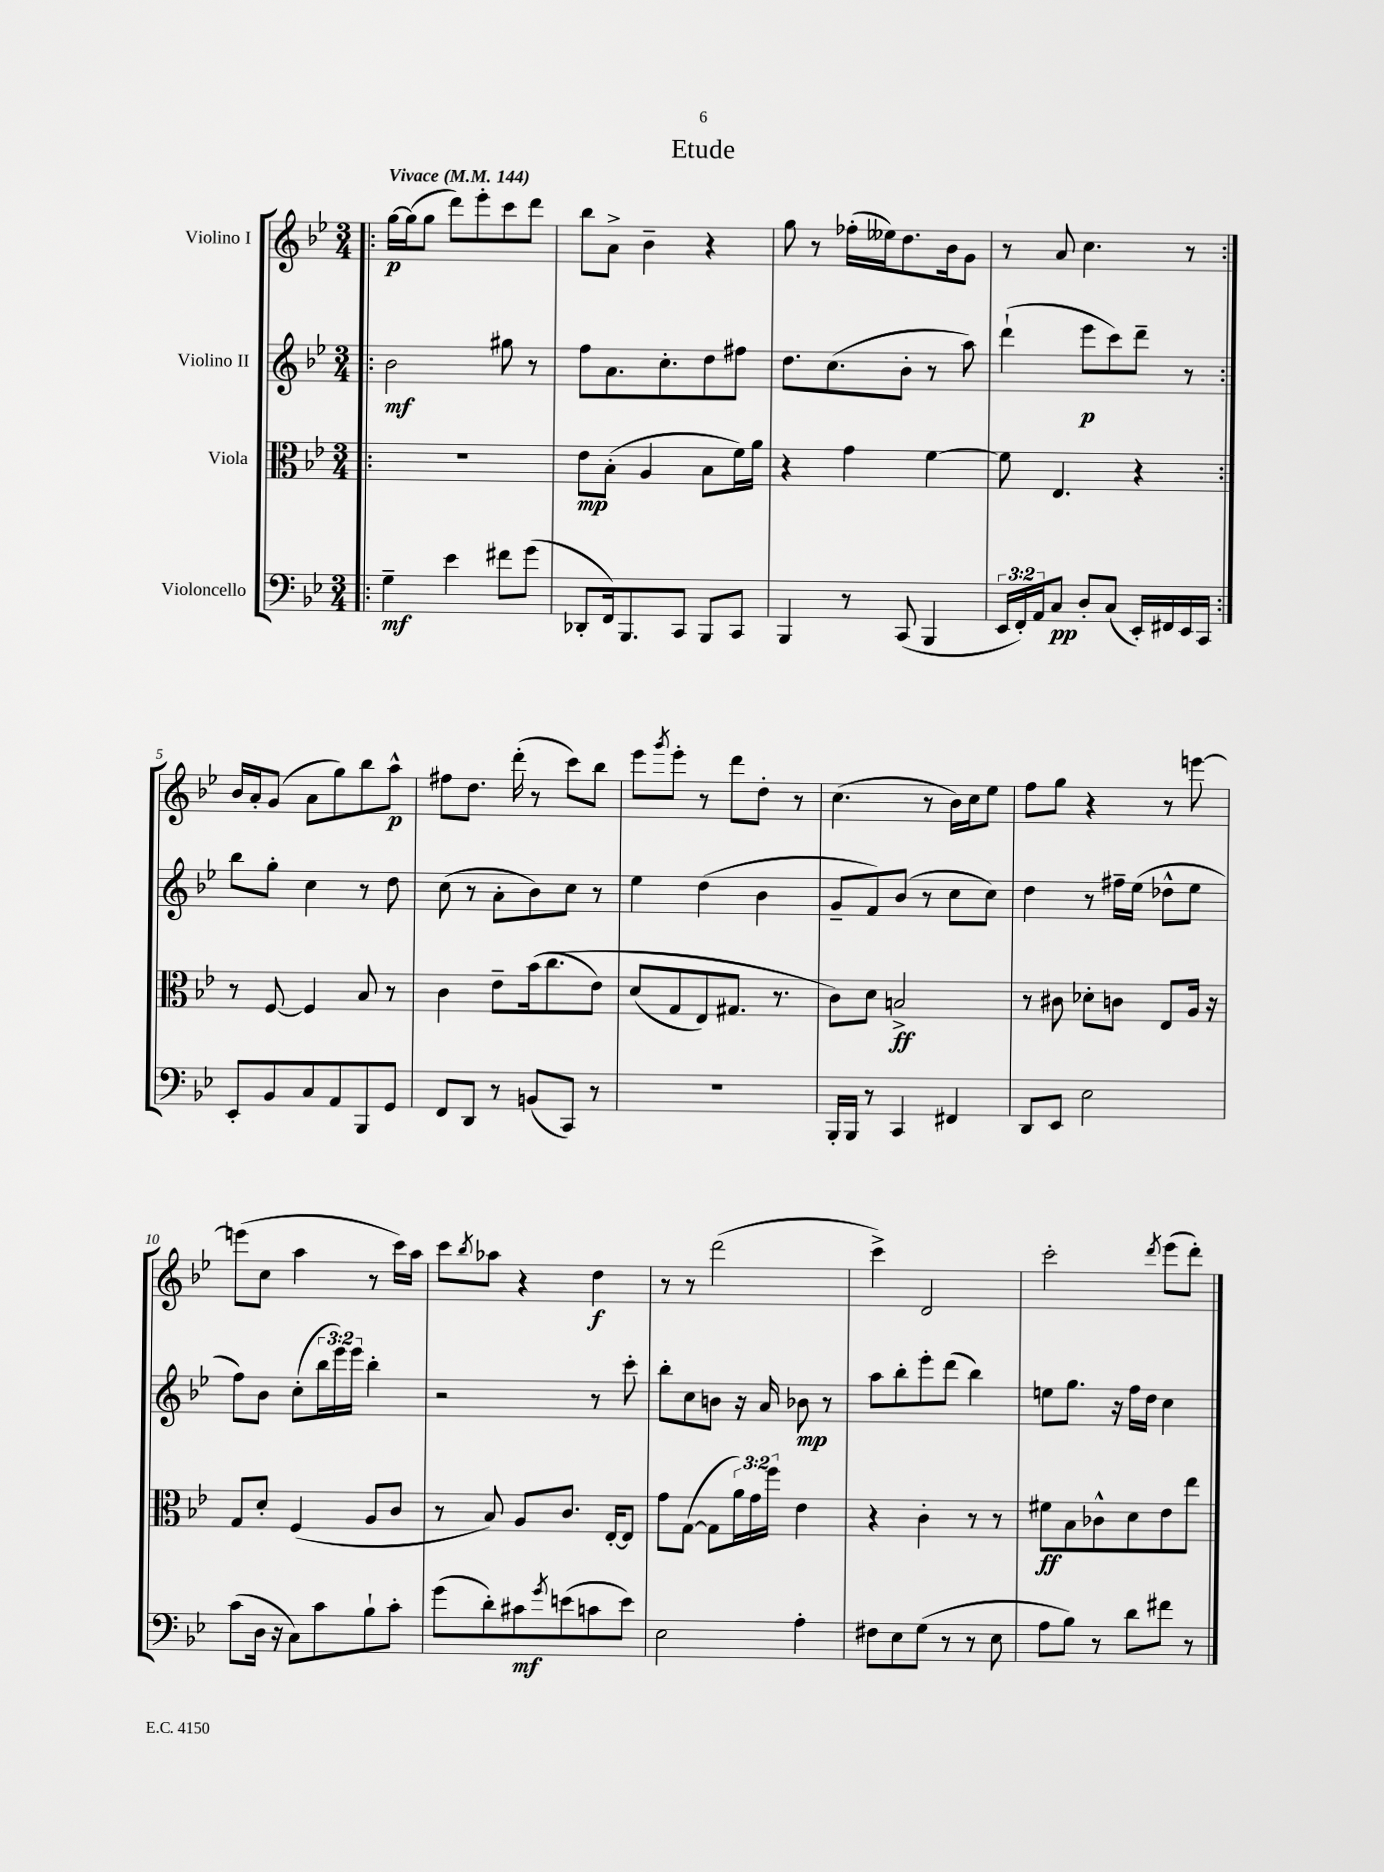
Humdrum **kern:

**kern	**dynam	**kern	**dynam	**kern	**dynam	**kern	**dynam
*part4	*part4	*part3	*part3	*part2	*part2	*part1	*part1
*staff4	*staff4	*staff3	*staff3	*staff2	*staff2	*staff1	*staff1
*I"Violoncello	*	*I"Viola	*	*I"Violino II	*	*I"Violino I	*
*clefF4	*	*clefC3	*	*clefG2	*	*clefG2	*
*k[b-e-]	*	*k[b-e-]	*	*k[b-e-]	*	*k[b-e-]	*
*M3/4	*	*M3/4	*	*M3/4	*	*M3/4	*
*MM144	*	*MM144	*	*MM144	*	*MM144	*
=1!|:	=1!|:	=1!|:	=1!|:	=1!|:	=1!|:	=1!|:	=1!|:
!	!	!	!	!	!	!LO:TX:a:B:t=Vivace	!
4G~\	mf	2.r	.	2b-\	mf	[16gg\LL	p
.	.	.	.	.	.	(16gg\J]	.
.	.	.	.	.	.	8gg\J	.
4e-\	.	.	.	.	.	8ddd\L)	.
.	.	.	.	.	.	8eee-'\	.
8f#X\L	.	.	.	8gg#X\	.	8ccc\	.
(8g\J	.	.	.	8r	.	8ddd\J	.
=2	=2	=2	=2	=2	=2	=2	=2
8DD-X'/L	.	8e-\L	mp	8ff\L	.	8bb-\L	.
16FF/k)	.	(8B-'\J	.	8.a\	.	8a^\J	.
8.BBB-/	.	.	.	.	.	.	.
.	.	4A/	.	.	.	4b-~\	.
.	.	.	.	8.cc'\	.	.	.
8CC/J	.	.	.	.	.	.	.
8BBB-/L	.	8B-\L	.	8dd\	.	4r	.
8CC/J	.	16f\L)	.	8ff#X\J	.	.	.
.	.	16a\JJ	.	.	.	.	.
=3	=3	=3	=3	=3	=3	=3	=3
4BBB-/	.	4r	.	8.dd\L	.	8gg\	.
.	.	.	.	.	.	8r	.
.	.	.	.	(8.cc\	.	.	.
8r	.	4g\	.	.	.	(16ff-X'\LL	.
.	.	.	.	.	.	16ee--X\J)	.
(8CC/	.	.	.	8b-'\J	.	8.dd\	.
4BBB-/	.	[4f\	.	8r	.	.	.
.	.	.	.	.	.	16b-\k	.
.	.	.	.	8aa\)	.	8g\J	.
=4	=4	=4	=4	=4	=4	=4	=4
24EE-/LL	.	8f\]	.	(4ddd`\	.	8r	.
24FF'/)	.	.	.	.	.	.	.
24AA/J	.	.	.	.	.	.	.
8C/J	pp	4.E-/	.	.	.	8a/	.
8D'/L	.	.	.	8eee-\L	p	4.cc\	.
(8C/J	.	.	.	8ccc\)	.	.	.
16EE-'/LL)	.	4r	.	8ddd~\J	.	.	.
16FF#X/	.	.	.	.	.	.	.
16EE-/	.	.	.	8r	.	8r	.
16CC/JJ	.	.	.	.	.	.	.
!!LO:LB:g=z
=5:|!	=5:|!	=5:|!	=5:|!	=5:|!	=5:|!	=5:|!	=5:|!
8EE-'/L	.	8r	.	8bb-\L	.	16b-/LL	.
.	.	.	.	.	.	16a'/J	.
8BB-/	.	[8F/	.	8gg'\J	.	(8g/J	.
8C/	.	4F/]	.	4cc\	.	8a\L	.
8AA/	.	.	.	.	.	8gg\)	.
8BBB-/	.	8B-/	.	8r	.	8bb-\	.
8GG/J	.	8r	.	8dd\	.	8aa^^\J	p
=6	=6	=6	=6	=6	=6	=6	=6
8FF/L	.	4c\	.	(8cc\	.	8ff#X\L	.
8DD/J	.	.	.	8r	.	8.dd\J	.
8r	.	8e-~\L	.	8a'\L	.	.	.
.	.	.	.	.	.	(16ddd'\	.
(8BBn/L	.	(16b-\k	.	8b-\)	.	8r	.
.	.	(8.cc\	.	.	.	.	.
8CC/J)	.	.	.	8cc\J	.	8ccc\L)	.
8r	.	8e-\J)	.	8r	.	8bb-\J	.
=7	=7	=7	=7	=7	=7	=7	=7
2.r	.	(8d/L	.	4ee-\	.	8eee-\L	.
.	.	.	.	.	.	8qggg/	.
.	.	8G/	.	.	.	8eee-'\J	.
.	.	8E-/)	.	(4dd\	.	8r	.
.	.	8.G#X/J	.	.	.	8ddd\L	.
.	.	.	.	4b-\	.	8dd'\J	.
.	.	8.r	.	.	.	.	.
.	.	.	.	.	.	8r	.
=8	=8	=8	=8	=8	=8	=8	=8
16BBB-'/LL	.	8c\L)	.	8g~/L	.	(4.cc\	.
16BBB-/JJ	.	.	.	.	.	.	.
8r	.	8d\J	.	8f/)	.	.	.
4CC/	.	2Bn^/	ff	(8b-/J	.	.	.
.	.	.	.	8r	.	8r	.
4FF#X/	.	.	.	8cc\L	.	16b-\LL)	.
.	.	.	.	.	.	16cc\J	.
.	.	.	.	8cc\J)	.	8ee-\J	.
=9	=9	=9	=9	=9	=9	=9	=9
8DD/L	.	8r	.	4dd\	.	8ff\L	.
8EE-/J	.	8c#X\	.	.	.	8gg\J	.
2E-\	.	8d-X'\L	.	8r	.	4r	.
.	.	8cn\J	.	16ff#X~\LL	.	.	.
.	.	.	.	(16ee-\JJ	.	.	.
.	.	8E-/L	.	8dd-X^^\L	.	8r	.
.	.	16A/Jk	.	8ee-\J	.	[8eeen\	.
.	.	16r	.	.	.	.	.
!!LO:LB:g=z
=10	=10	=10	=10	=10	=10	=10	=10
(8c\L	.	8G/L	.	8ff\L)	.	(8eeen\L]	.
16D\Jk	.	8d'/J	.	8b-\J	.	8cc\J	.
16r	.	.	.	.	.	.	.
8C\L)	.	(4F/	.	(8cc'\L	.	4aa\	.
8c\	.	.	.	24bb-\L	.	.	.
.	.	.	.	24eee-\)	.	.	.
.	.	.	.	24eee-\JJ	.	.	.
8B-`\	.	8A/L	.	4bb-'\	.	8r	.
8c'\J	.	8c/J	.	.	.	16ccc\LL)	.
.	.	.	.	.	.	16aa\JJ	.
=11	=11	=11	=11	=11	=11	=11	=11
(8g\L	.	8r	.	2r	.	8ccc\L	.
.	.	.	.	.	.	8qbb-/	.
8d'\)	.	8B-/)	.	.	.	8aa-X\J	.
8c#X\	mf	8A/L	.	.	.	4r	.
8qg/	.	.	.	.	.	.	.
(8en\	.	8.c/J	.	.	.	.	.
8cn\	.	.	.	8r	.	4dd\	f
.	.	[16E-'/KL	.	.	.	.	.
8e\J)	.	8E-/J]	.	8ccc'\	.	.	.
=12	=12	=12	=12	=12	=12	=12	=12
2E-\	.	8g\L	.	8bb-'\L	.	8r	.
.	.	([8G\J	.	8cc\	.	8r	.
.	.	8G\L]	.	8bn\J	.	(2ddd\	.
.	.	24a\L)	.	16r	.	.	.
.	.	24g\	.	.	.	.	.
.	.	.	.	16a/	.	.	.
.	.	24ff\JJ	.	.	.	.	.
4A'\	.	4e-\	.	8b-X\	mp	.	.
.	.	.	.	8r	.	.	.
=13	=13	=13	=13	=13	=13	=13	=13
8F#X\L	.	4r	.	8aa\L	.	4ccc^\)	.
8E-\	.	.	.	8bb-'\	.	.	.
(8G\J	.	4c'\	.	8eee-'\	.	2d/	.
8r	.	.	.	(8ddd\J	.	.	.
8r	.	8r	.	4bb-\)	.	.	.
8E-\	.	8r	.	.	.	.	.
=14	=14	=14	=14	=14	=14	=14	=14
8A\L	.	8f#X\L	ff	8een\L	.	2ccc'\	.
8B-\J)	.	8B-\	.	8.gg\J	.	.	.
8r	.	8c-X^^\	.	.	.	.	.
.	.	.	.	16r	.	.	.
8d\L	.	8d\	.	16ff\LL	.	.	.
.	.	.	.	16dd\JJ	.	.	.
.	.	.	.	.	.	8qddd/	.
8f#X\J	.	8e-\	.	4cc\	.	(8eee-\L	.
8r	.	8ee-\J	.	.	.	8ddd'\J)	.
==	==	==	==	==	==	==	==
*-	*-	*-	*-	*-	*-	*-	*-
